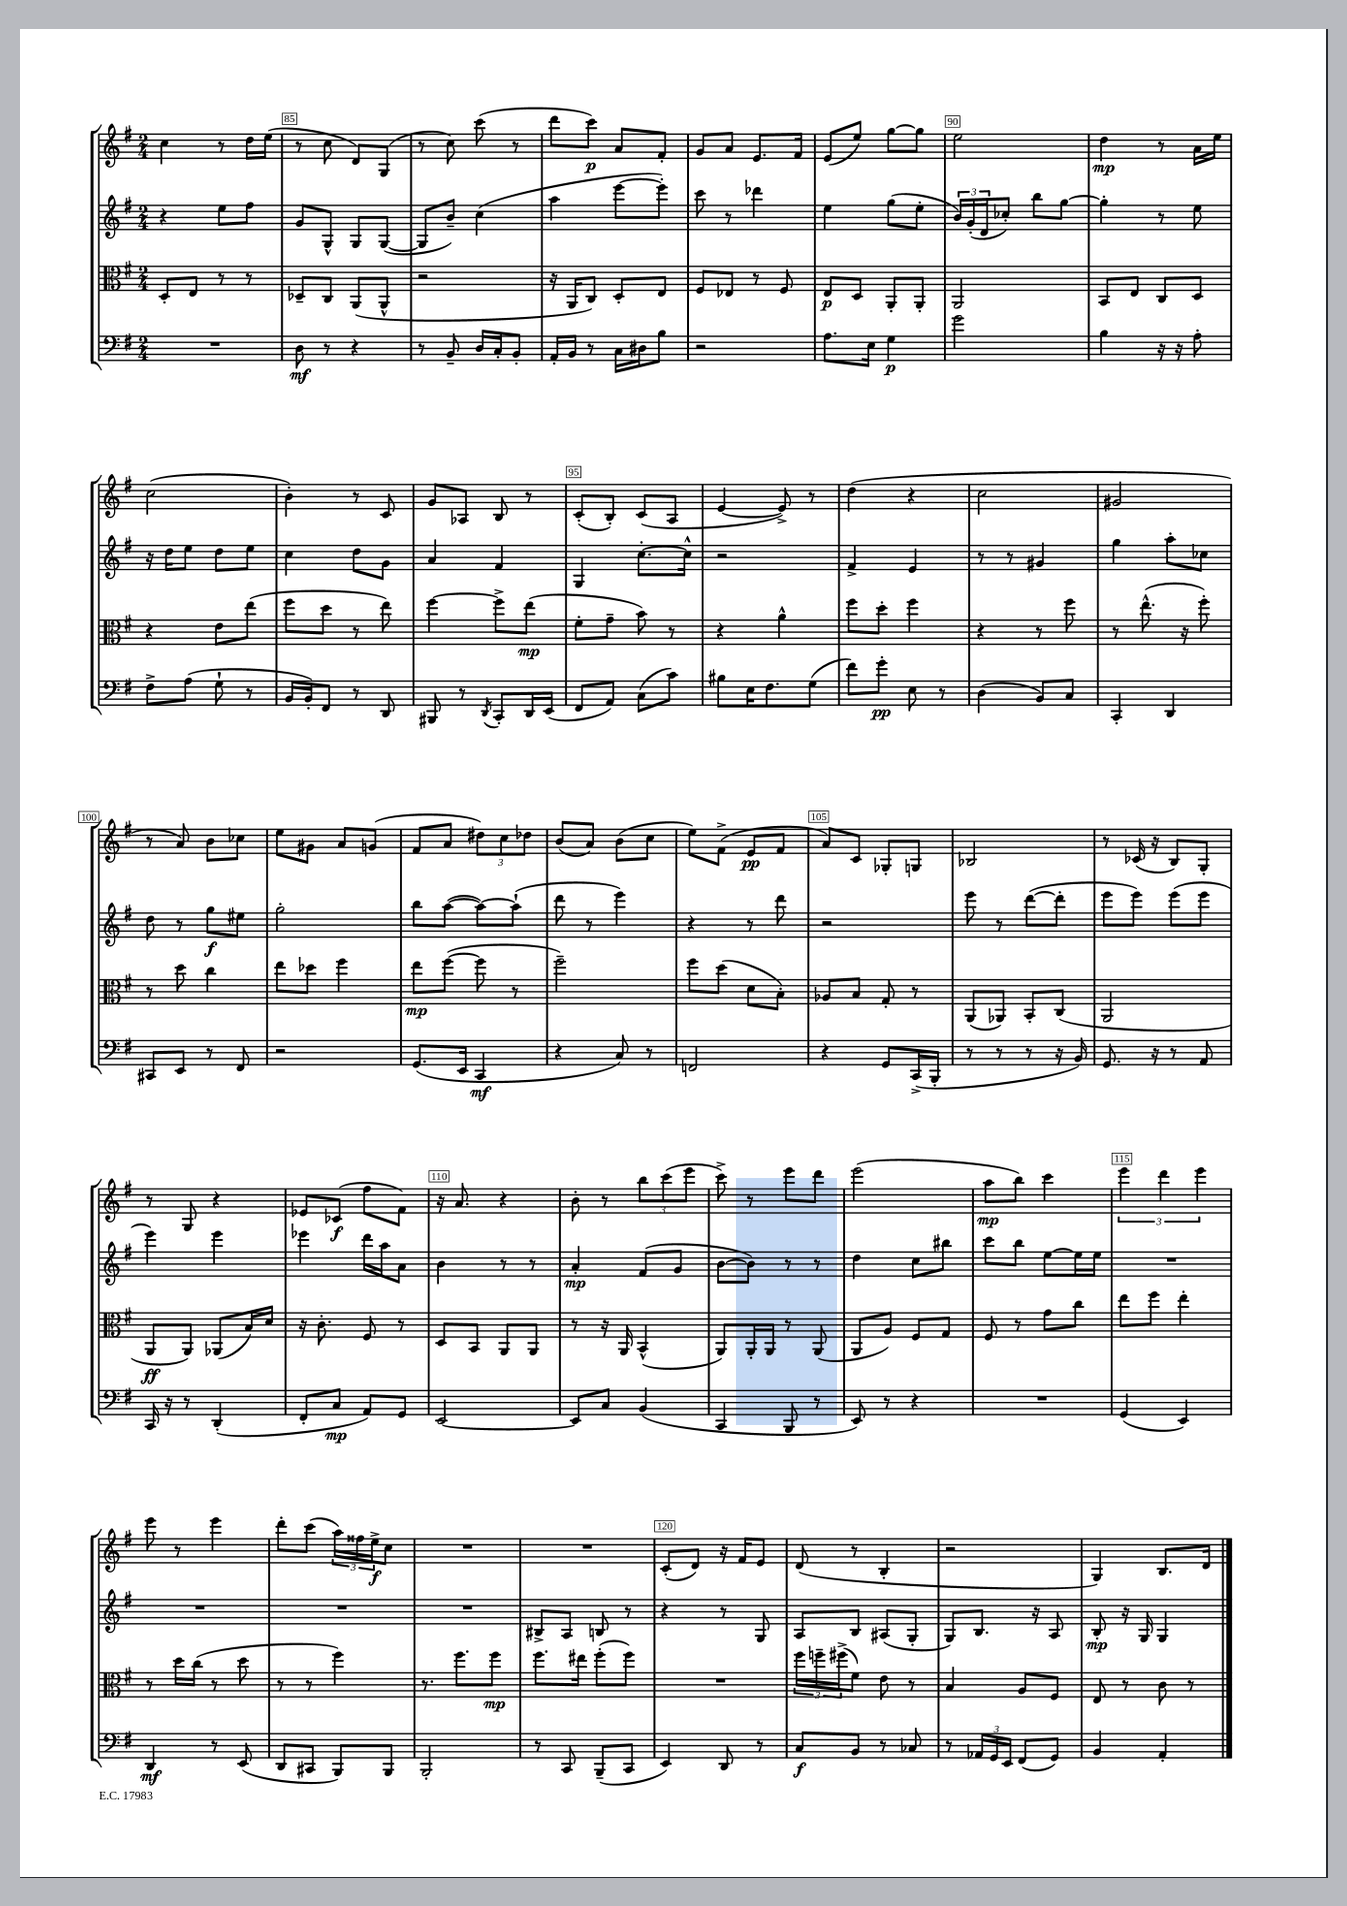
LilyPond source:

<<
\new StaffGroup <<
\new Staff = "s0" {
    \clef treble \key g \major \numericTimeSignature \time 2/4
    c''4 r8 d''16 e''16( |
    r8 c''8 d'8) g8( |
    r8 c''8) c'''8( r8 |
    d'''8 c'''8\p) a'8 fis'8-. |
    g'8 a'8 e'8. fis'16 |
    e'8( e''8) g''8~ g''8 |
    e''2 |
    d''4\mp r8 a'16 e''16 |
    c''2( |
    b'4-.) r8 c'8 |
    g'8 aes8 b8 r8 |
    c'8-.( b8-.) c'8( a8 |
    e'4~ e'8->) r8 |
    d''4( r4 |
    c''2 |
    gis'2 |
    r8 a'8) b'8 ces''8 |
    e''8 gis'8 a'8 g'8( |
    fis'8 a'8 \tuplet 3/2 { dis''8) c''8 des''8 } |
    b'8( a'8) b'8( c''8 |
    e''8) fis'8->( e'8\pp fis'8 |
    a'8) c'8 ges8-. g8 |
    bes2 |
    r8 ces'16( r16 b8) g8-. |
    r8 g8 r4 |
    ees'8 ces'8\f( fis''8 fis'8) |
    r16 a'8. r4 |
    b'8-. r8 \tuplet 3/2 { b''8 c'''8( e'''8 } |
    c'''8->) r8 e'''8 d'''8 |
    e'''2( |
    a''8\mp b''8) c'''4 |
    \tuplet 3/2 { e'''4 d'''4 e'''4 } |
    e'''8 r8 e'''4 |
    d'''8-. c'''8( \tuplet 3/2 { a''16) fisis''16 e''16->\f } c''8 |
    R2 |
    R2 |
    c'8-.( d'8) r16 fis'16 e'8 |
    d'8( r8 b4-. |
    r2 |
    g4) b8. d'16 \bar "|." |
}
\new Staff = "s1" {
    \clef treble \key g \major \numericTimeSignature \time 2/4
    r4 e''8 fis''8 |
    g'8 g8-^ g8 g8~( |
    g8 b'8--) c''4( |
    a''4 e'''8~ e'''8-.) |
    c'''8 r8 des'''4 |
    e''4 g''8( e''8-. |
    \tuplet 3/2 { b'16) g'16-.( d'16 } ces''8-.) b''8 g''8~ |
    g''4-. r8 e''8 |
    r16 d''16 e''8 d''8 e''8 |
    c''4 d''8 g'8 |
    a'4 fis'4 |
    g4 c''8.~-. c''16-^ |
    r2 |
    fis'4-> e'4 |
    r8 r8 gis'4 |
    g''4 a''8-. ces''8 |
    d''8 r8 g''8\f eis''8 |
    g''2-. |
    b''8 a''8~( a''8~) a''8-!( |
    d'''8 r8 e'''4) |
    r4 r8 d'''8 |
    r2 |
    e'''8 r8 d'''8~( d'''8-. |
    e'''8 e'''8) e'''8( e'''8 |
    e'''4) e'''4 |
    ees'''4 d'''16 a''16 a'8 |
    b'4 r8 r8 |
    a'4-.\mp fis'8( g'8 |
    b'8~ b'8) r8 r8 |
    d''4 c''8 bis''8 |
    c'''8 b''8 e''8~ e''16 e''16 |
    R2 |
    R2 |
    R2 |
    R2 |
    bis8-> a8 b8 r8 |
    r4 r8 g8 |
    a8 b8 ais8( g8-. |
    g8) b8. r16 a8 |
    b8-.\mp r16 g16 g4 \bar "|." |
}
\new Staff = "s2" {
    \clef alto \key g \major \numericTimeSignature \time 2/4
    d8-. e8 r8 r8 |
    des8-- c8 a,8( a,8-^ |
    r2 |
    r16 a,16 c8) d8-. e8 |
    fis8 ees8 r8 fis8 |
    e8\p d8 a,8-. a,8-. |
    a,2 |
    b,8 e8 c8 d8 |
    r4 e'8 e''8( |
    fis''8 d''8 r8 e''8) |
    fis''4~ fis''8-> e''8\mp( |
    fis'8-. g'8-- b'8) r8 |
    r4 a'4-^ |
    fis''8 d''8-. fis''4 |
    r4 r8 fis''8 |
    r8 e''8.-^( r16 fis''8-.) |
    r8 d''8 c''4 |
    e''8 des''8 fis''4 |
    e''8\mp fis''8~( fis''8 r8 |
    fis''2--) |
    fis''8 d''8( d'8 b8-.) |
    aes8 b8 g8-. r8 |
    a,8( aes,8) b,8-. c8( |
    a,2 |
    a,8\ff a,8) aes,8( b16) d'16 |
    r16 c'8.-. fis8 r8 |
    d8 b,8 a,8 a,8 |
    r8 r16 a,16 b,4-^( |
    a,8) a,16-. a,16 r8 a,8( |
    a,8 a8) fis8 g8 |
    fis8 r8 g'8 c''8 |
    e''8 fis''8 e''4-. |
    r8 d''16 c''16( r8 d''8 |
    r8 r8 fis''4) |
    r8. fis''8. fis''8\mp |
    fis''8. eis''16 fis''8-.( fis''8) |
    R2 |
    \tuplet 3/2 { fis''16 f''16-- fis''16->( } fis'8) e'8 r8 |
    b4 a8 fis8 |
    e8 r8 c'8 r8 \bar "|." |
}
\new Staff = "s3" {
    \clef bass \key g \major \numericTimeSignature \time 2/4
    R2 |
    d8\mf r8 r4 |
    r8 b,8-- d16 c16-. b,8-. |
    a,16-. b,16 r8 c16 dis16 b8 |
    r2 |
    a8. e16 g4\p |
    g'2 |
    b4 r16 r16 a8-. |
    fis8-> a8( g8-! r8 |
    b,16 b,16-.) fis,8 r8 d,8 |
    bis,,8 r8 \acciaccatura { d,8 } c,8-. d,16 e,16( |
    fis,8 a,8) c8( c'8) |
    bis8 e16 fis8. g8( |
    fis'8) g'8-.\pp e8 r8 |
    d4( b,8) c8 |
    c,4-. d,4 |
    cis,8 e,8 r8 fis,8 |
    r2 |
    g,8.( e,16 c,4\mf |
    r4 c8) r8 |
    f,2 |
    r4 g,8 c,16->( b,,16-. |
    r8 r8 r8 r16 b,16) |
    g,8. r16 r8 a,8 |
    c,16 r16 r8 d,4-.( |
    fis,8-. c8\mp a,8) g,8 |
    e,2~ |
    e,8 c8 b,4( |
    c,4 b,,8 r8 |
    e,8) r8 r4 |
    R2 |
    g,4( e,4) |
    d,4\mf r8 e,8( |
    d,8 cis,8 b,,8) b,,8 |
    b,,2-. |
    r8 c,8 b,,8--( c,8 |
    e,4) d,8 r8 |
    c8\f b,8 r8 ces8 |
    r8 \tuplet 3/2 { aes,16 g,16 e,16 } fis,8( g,8) |
    b,4 a,4-. \bar "|." |
}
>>
>>
\layout { \context { \Score currentBarNumber = #84 \override BarNumber.break-visibility = ##(#f #t #t) barNumberVisibility = #(every-nth-bar-number-visible 5) \override BarNumber.stencil = #(make-stencil-boxer 0.1 0.3 ly:text-interface::print) } }
